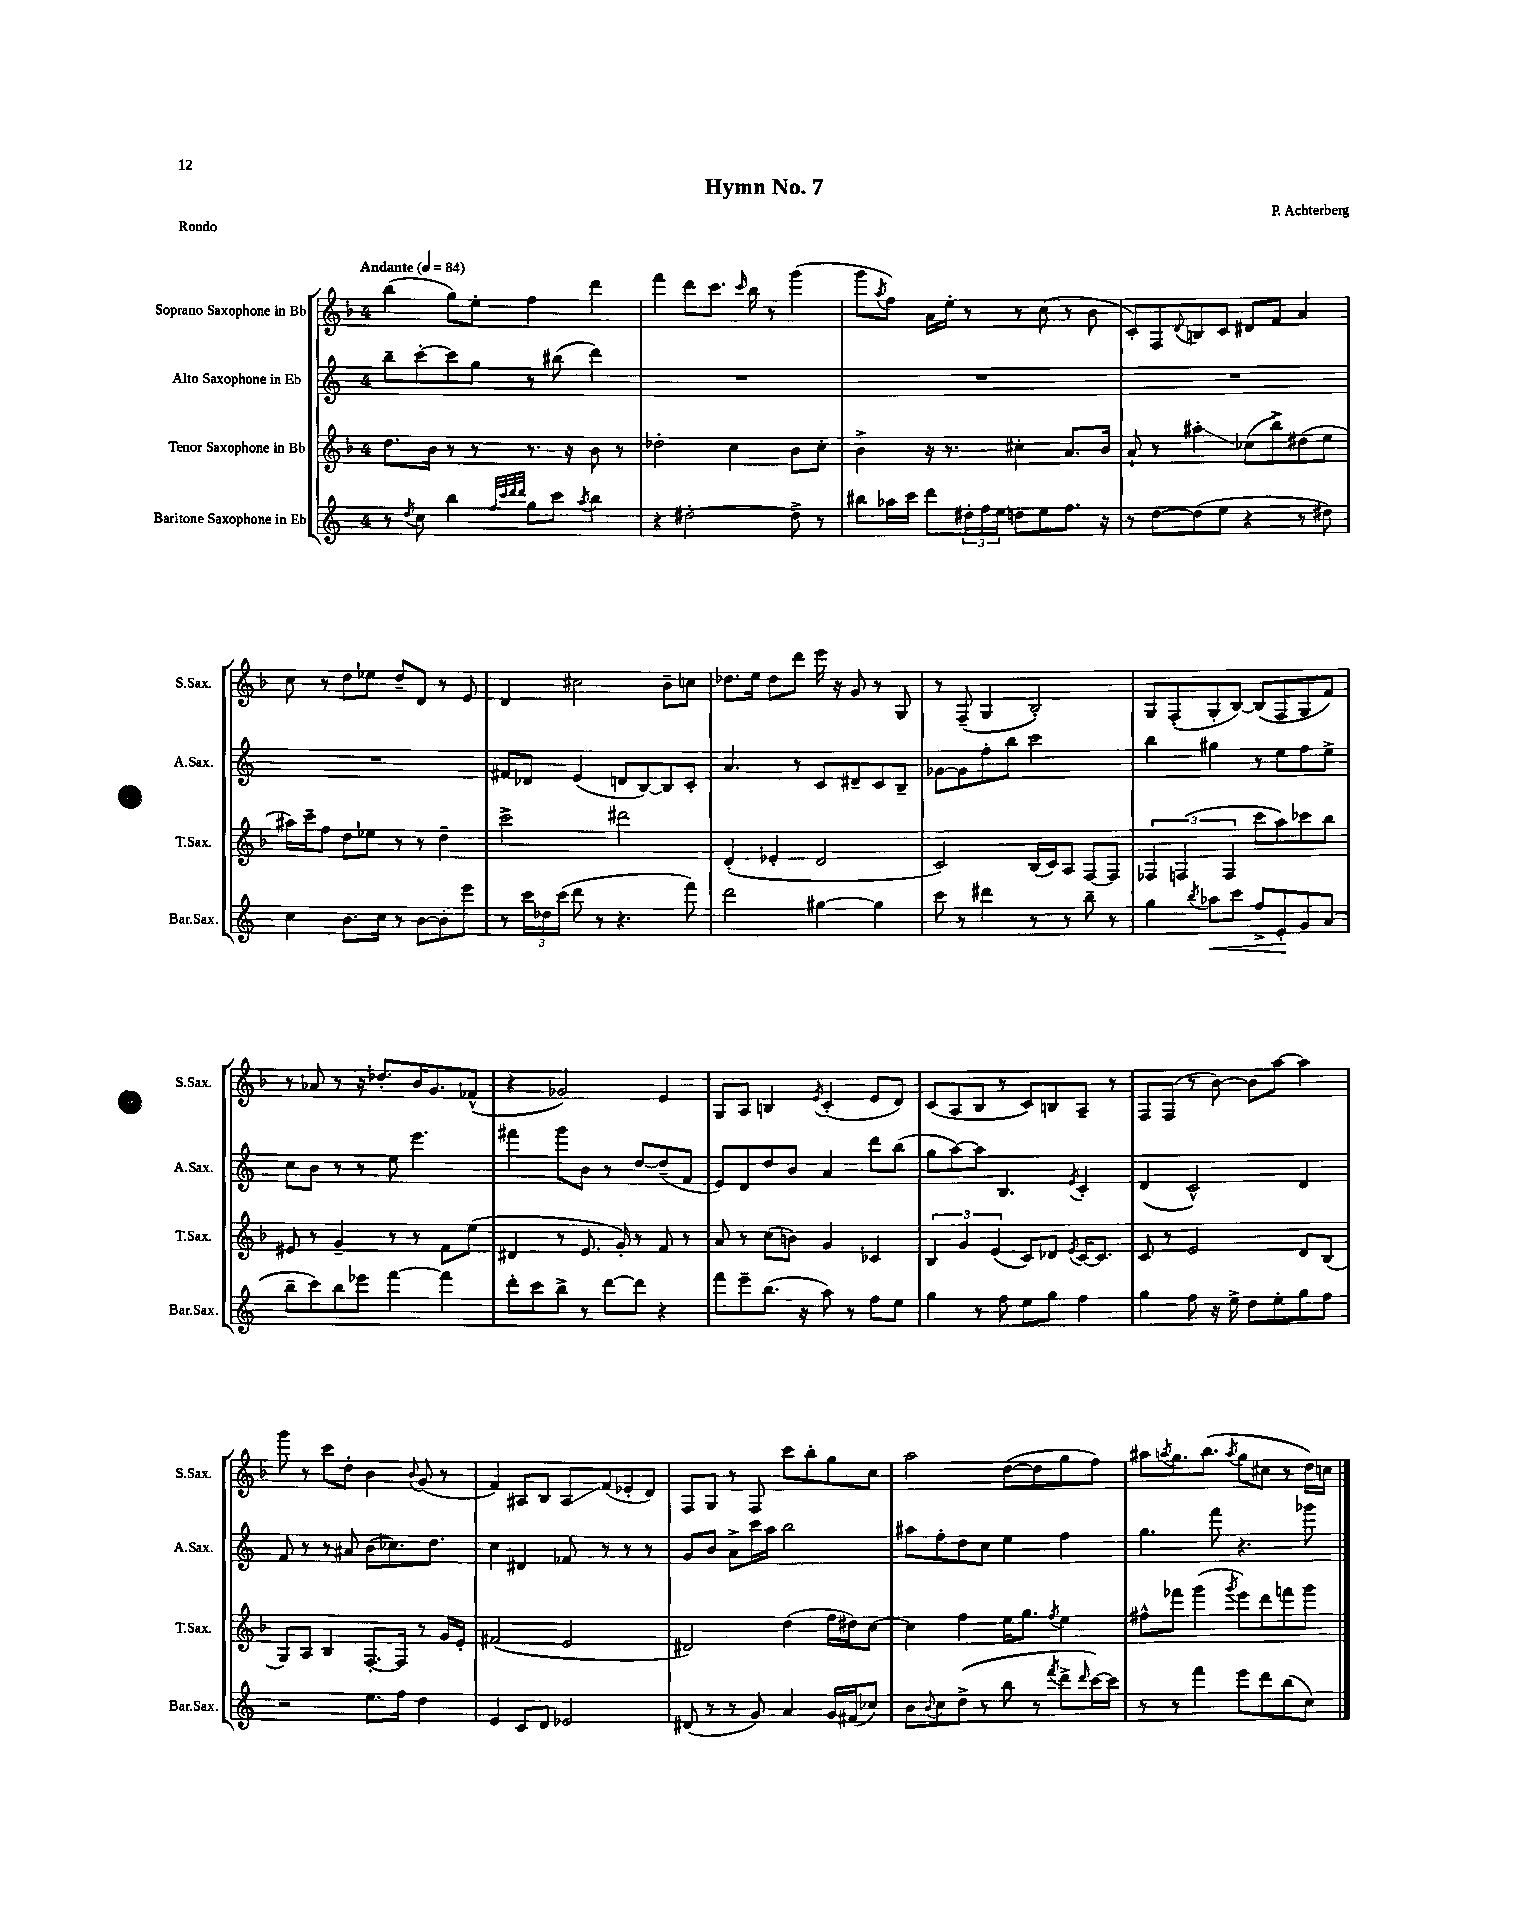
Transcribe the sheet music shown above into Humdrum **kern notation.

**kern	**kern	**kern	**kern
*staff4	*staff3	*staff2	*staff1
*clefG2	*clefG2	*clefG2	*clefG2
*k[]	*k[b-]	*k[]	*k[b-]
*M4/4	*M4/4	*M4/4	*M4/4
*MM84	*MM84	*MM84	*MM84
8r	8.dd	8bb~	(4bb-
8qdd	.	.	.
8cc	.	[8ccc'	.
.	16b-	.	.
4bb	8r	8ccc]	8gg)
.	8r	8gg	8ee'
32qqff	.	.	.
32qqccc	.	.	.
32qqddd	.	.	.
32qqddd	.	.	.
8gg	8.r	8r	4ff
8ccc	.	(8bb#	.
.	16r	.	.
8qaa	.	.	.
4bb	8b-	4ddd)	4ddd
.	8r	.	.
=	=	=	=
4r	2dd-'	1r	4fff
[2dd#'	.	.	8ddd
.	.	.	8.ccc
.	4cc	.	.
.	.	.	16qqccc
.	.	.	16bb-
.	.	.	8r
8dd#^]	8b-	.	(4ggg
8r	8cc'	.	.
=	=	=	=
8bb#	4b-^	1r	8ggg
.	.	.	8qaa
16aa-	.	.	8ff)
16ccc	.	.	.
8ddd	16r	.	16a
.	8.r	.	16ee'
24dd#'	.	.	8r
24ff	.	.	.
24ee	.	.	.
8dd	4cc#'	.	8r
8ee	.	.	(8cc
8.ff	8.a	.	8r
.	.	.	8b-
16r	16b-	.	.
=	=	=	=
8r	8a`	1r	8c')
[8dd	8r	.	8F
.	.	.	8qqd
(8dd]	4aa#'	.	8B
8ee	.	.	8c
4r	(8cc-	.	8d#
.	8bb-^)	.	8f
8r	(8dd#	.	4a
8dd#)	8ee	.	.
=	=	=	=
4cc	16aa#)	1r	8cc
.	16ccc~	.	.
.	8ff	.	8r
8.b	8dd	.	8dd
.	8ee-	.	8ee-
16cc	.	.	.
8r	8r	.	8dd~
[8b	8r	.	8d
8b']	4dd~	.	8r
8eee	.	.	8e
=	=	=	=
8r	2ccc^	8f#	4d
24ccc	.	8d-	.
24dd-	.	.	.
(24ccc	.	.	.
8ddd	.	(4e	2cc#
8r	.	.	.
4.r	2ddd#	8d	.
.	.	[8B)	.
.	.	8B]	8b-~
8fff)	.	8c'	8cc
=	=	=	=
2ddd	(4d'	4.a	8.dd-
.	.	.	16ee
.	4e-'	.	8dd-
.	.	8r	8ddd
[4gg#	2d	8c	16eee
.	.	.	16r
.	.	8d#~	8g
4gg#]	.	8c	8r
.	.	8B~	8G
=	=	=	=
8ccc	2c)	[8g-	8r
8r	.	8g-]	(8F~
4ddd#	.	8ff'	4G
.	.	8bb	.
8r	(16B-	2ccc	2B-')
.	16c)	.	.
8r	8A	.	.
8bb~	[8F	.	.
8r	8F]	.	.
=	=	=	=
4gg	6F-	4bb	8G
.	.	.	(8F'
.	(6F	.	.
8qbb	.	.	.
8aa-	.	4gg#	8G'
.	6F	.	.
8ccc	.	.	[8B-)
8ff^	8ccc	8r	(8B-]
8e'	8aa)	8ee	8F
8g	8ccc-	8ff	8G
(8a	8bb-	8ee^	8f)
=	=	=	=
8bb~	8e#	8cc	8r
8ccc)	8r	8b	8a-
8bb	4g~	8r	8r
8eee-	.	8r	16r
.	.	.	8.dd-'
[4fff	8r	8ee	.
.	8r	4.eee	16b-
.	.	.	8.g
4fff]	8f	.	.
.	(8ee	.	(8f-^^
=	=	=	=
8ddd'	4d#	4fff#	4r
8ccc	.	.	.
8bb^	8r	8ggg	2g-)
8r	8.e	8b	.
[8ddd	.	8r	.
.	16g')	.	.
8ddd]	8r	[8dd	.
4r	8f	(8dd~]	4e
.	8r	8f	.
=	=	=	=
8fff	8a	8e)	8G
8eee~	8r	8d	8A
(8.bb	(8cc	8dd	4B
.	8b)	8b	.
16r	.	.	.
.	.	.	8qe
8aa)	4g	4a	(4c'
8r	.	.	.
8ff	4c-	8ddd	8e
8ee	.	(8bb	8d)
=	=	=	=
4gg	6B-	8gg	(8c
.	.	[8aa)	8A
.	6g	.	.
8r	.	8aa]	8B-
.	(6e	.	.
8ff	.	4.B	8r
8ee	8c)	.	8c)
8gg	8d-	.	8B
.	8qe	8qe	.
4ff	[16c	4c'	8A~
.	8.c]	.	.
.	.	.	8r
=	=	=	=
4gg	8c	(4d	8F
.	8r	.	(8F
8ff	2e	2c^^)	8r
16r	.	.	[8b-)
16ee^	.	.	.
8dd	.	.	8b-]
8ee'	.	.	[8aa
8gg	8d	4d	4aa]
8ff	(8B-	.	.
=	=	=	=
2r	8G)	8f	8ggg
.	8A	8r	8r
.	4B-	8r	8ccc
.	.	8a#	8dd'
8.ee	[8.F'	(8b	4b-
.	.	8.cc-)	.
16ff	16F]	.	.
.	.	.	8qqb-
4dd	8r	.	(8g
.	.	8.dd	.
.	16g	.	8r
.	16e'	.	.
=	=	=	=
4e	(2f#	4cc	4f)
8c	.	4d#	8A#
8d	.	.	8B-
2e-	2e	8f-	8A#
.	.	8r	(8f
.	.	8r	8e-'
.	.	8r	8d)
=	=	=	=
(8d#	2d#)	8g	8F
8r	.	8b	8G
8r	.	8a^	8r
8g)	.	16ccc	8F
.	.	16aa	.
4a	(4dd	2bb	8ccc
.	.	.	8bb-'
16g	16ff	.	8gg
(16f#	16dd#)	.	.
8cc-)	[8cc	.	8cc
=	=	=	=
8b	4cc]	8aa#	2aa
8qqb	.	.	.
8cc	.	8ff'	.
(8dd^	4ff	8dd	.
8r	.	8cc	.
8bb	16ee	4ee	([8dd
.	8.gg	.	.
8r	.	.	8dd]
8qfff	8qff	.	.
8ddd^	4ee	4ff	8gg
16qqddd	.	.	.
[16ccc)	.	.	8ff)
16ccc]	.	.	.
=	=	=	=
8r	8ff#^^	4.gg	8aa#
.	.	.	8qaa
8r	8fff-	.	8.gg
4fff	(4ggg	.	.
.	.	.	(8.bb-
.	.	8fff	.
.	8qggg	.	8qaa
8eee	8eee)	4.r	8gg
8ddd	8ddd	.	8cc#
(8bb	8fff	.	8r
8cc)	8ggg	8ggg-	16dd)
.	.	.	16cc
==	==	==	==
*-	*-	*-	*-
